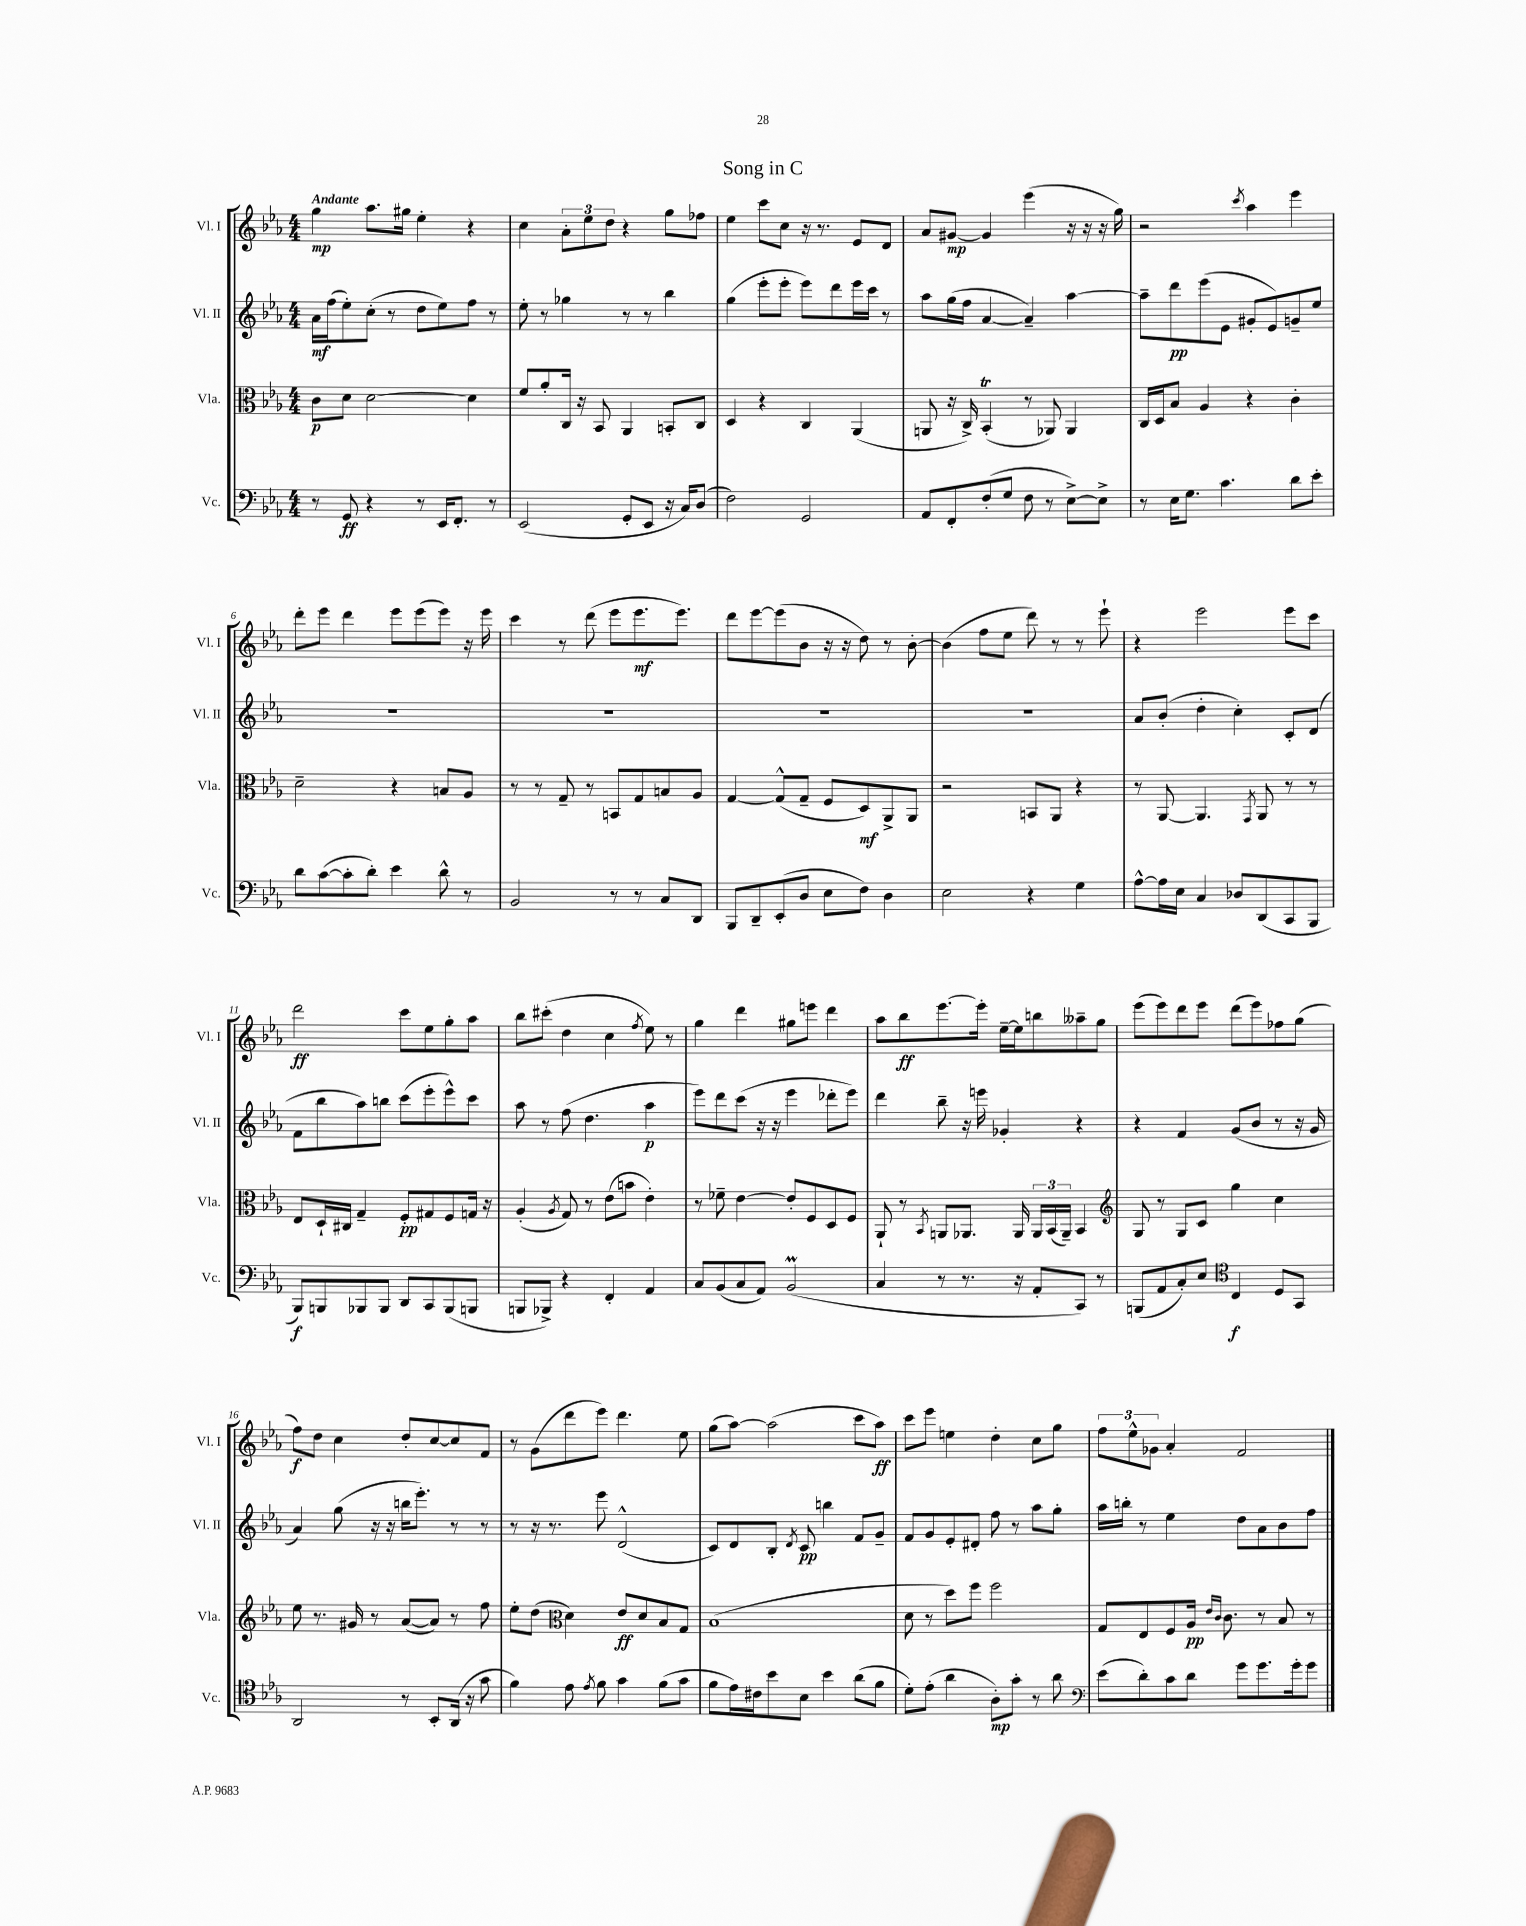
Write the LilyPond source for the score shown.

\header { title = "Song in C" }
<<
\new StaffGroup <<
\new Staff = "s0" \with { instrumentName = "Vl. I" shortInstrumentName = "Vl. I" } {
    \clef treble \key ees \major \numericTimeSignature \time 4/4 \tempo "Andante"
    \autoBeamOff g''4\mp aes''8.[ gis''16] ees''4-. r4 |
    c''4 \tuplet 3/2 { aes'8[-. ees''8 d''8] } r4 g''8[ fes''8] |
    ees''4 c'''8[ c''8] r16 r8. ees'8[ d'8] |
    aes'8[ gis'8]~\mp gis'4 ees'''4( r16 r16 r16 g''16) |
    r2 \acciaccatura { c'''8 } aes''4 ees'''4 |
    d'''8[-. ees'''8] d'''4 ees'''8[ ees'''8( ees'''8]) r16 ees'''16 |
    c'''4 r8 d'''8( ees'''8[ ees'''8.\mf ees'''8.]) |
    d'''8[ ees'''8~ ees'''8( bes'8] r16 r16 d''8) r8 bes'8~-. |
    bes'4( f''8[ ees''8] d'''8) r8 r8 ees'''8-! |
    r4 ees'''2 ees'''8[ c'''8] |
    d'''2\ff c'''8[ ees''8 g''8-. aes''8] |
    bes''8[ cis'''8]-.( d''4 c''4 \acciaccatura { f''8 } ees''8) r8 |
    g''4 d'''4 gis''8[ e'''8] d'''4 |
    aes''8[ bes''8\ff ees'''8.~ ees'''16]-. ees''16[~-- ees''16 b''8 aeses''8-- g''8] |
    ees'''8[( ees'''8) d'''8 ees'''8] d'''8[( ees'''8) fes''8 g''8]( |
    f''8[\f) d''8] c''4 d''8[-. c''8~ c''8 f'8] |
    r8 g'8[( d'''8 ees'''8]) d'''4. ees''8 |
    g''8[( aes''8]~) aes''2( c'''8[ aes''8]\ff) |
    c'''8[ ees'''8] e''4 d''4-. c''8[ g''8] |
    \tuplet 3/2 { f''8[ ees''8-^ ges'8] } aes'4-. f'2 \bar "|." |
}
\new Staff = "s1" \with { instrumentName = "Vl. II" shortInstrumentName = "Vl. II" } {
    \clef treble \key ees \major \numericTimeSignature \time 4/4
    \autoBeamOff aes'16[\mf f''16( ees''8-.) c''8]-.( r8 d''8[ ees''8) f''8] r8 |
    ees''8-. r8 ges''4 r8 r8 bes''4 |
    g''4( ees'''8[-. ees'''8]-. ees'''8[) d'''8 ees'''16 c'''16] r8 |
    aes''8[ g''16( f''16] aes'4~ aes'4--) aes''4~ |
    aes''8[-- d'''8\pp ees'''8( ees'8] gis'8[-. ees'8) g'8-- ees''8] |
    R1 |
    R1 |
    R1 |
    R1 |
    aes'8[ bes'8]-.( d''4-. c''4-.) c'8[-. d'8]( |
    f'8[ bes''8 aes''8) b''8] c'''8[( ees'''8-. ees'''8-^) c'''8] |
    aes''8 r8 f''8( d''4. aes''4\p |
    ees'''8[) d'''8 c'''8]( r16 r16 ees'''4 des'''8[-. ees'''8]) |
    d'''4 bes''8-- r16 e'''16 ges'4-. r4 |
    r4 f'4 g'8[( bes'8] r8 r16 g'16 |
    aes'4) g''8( r16 r16 b''16[ ees'''8.]-.) r8 r8 |
    r8 r16 r8. ees'''8 d'2-^( |
    c'8[) d'8 bes8]-. \acciaccatura { d'8 } c'8\pp b''4 f'8[ g'8]-- |
    f'8[ g'8 ees'8-. dis'8]-. f''8 r8 aes''8[ g''8]-. |
    aes''16[ b''16]-. r8 ees''4 d''8[ aes'8 bes'8 f''8] \bar "|." |
}
\new Staff = "s2" \with { instrumentName = "Vla." shortInstrumentName = "Vla." } {
    \clef alto \key ees \major \numericTimeSignature \time 4/4
    \autoBeamOff c'8[\p d'8] d'2~ d'4 |
    f'8[ aes'8-. c16] r16 bes,8 aes,4 b,8[-. c8] |
    d4 r4 c4 aes,4( |
    a,8 r16 c16->) bes,4-.\trill( r8 aes,8) aes,4 |
    c16[ d16 bes8] aes4 r4 c'4-. |
    d'2-- r4 b8[ aes8] |
    r8 r8 g8-- r8 b,8[ g8 b8 aes8] |
    g4~ g8[-^( g8]-- f8[ d8\mf) aes,8-> aes,8] |
    r2 b,8[ aes,8] r4 |
    r8 aes,8~ aes,4. \acciaccatura { g,8 } aes,8 r8 r8 |
    ees8[ d16-! cis16] g4-- f8[-.\pp gis8 f8 g16] r16 |
    aes4-.( \acciaccatura { aes8 } g8) r8 ees'8[( b'8] ees'4-.) |
    r8 fes'8-- ees'4~ ees'8[-. f8 d8 f8] |
    aes,8-! r8 \acciaccatura { bes,8 } a,8[ aes,8.] aes,16 \tuplet 3/2 { aes,16[ bes,16( aes,16]--) } bes,4 |
    \clef treble g8 r8 g8[ c'8] g''4 c''4 |
    ees''8 r8. gis'16 r8 aes'8[~( aes'8]) r8 f''8 |
    ees''8[-. d''8]( \clef alto d'4) ees'8[\ff d'8 bes8 g8] |
    bes1( |
    d'8 r8 d''8[) f''8] f''2 |
    g8[ ees8 f8 aes16]\pp \grace { ees'16[ c'16] } c'8. r8 bes8 r8 \bar "|." |
}
\new Staff = "s3" \with { instrumentName = "Vc." shortInstrumentName = "Vc." } {
    \clef bass \key ees \major \numericTimeSignature \time 4/4
    \autoBeamOff r8 g,8\ff r4 r8 ees,16[ f,8.]-. r8 |
    ees,2( g,8[-. ees,8] r16 c16[) d8]( |
    f2) g,2 |
    aes,8[ f,8-. f8-.( g8] f8 r8 ees8[~->) ees8]-> |
    r8 ees16[ g8.] c'4. d'8[ ees'8]-. |
    d'8[ c'8~( c'8-. d'8]-.) ees'4 d'8-^ r8 |
    bes,2 r8 r8 c8[ d,8] |
    bes,,8[ d,8-- ees,8-.( d8] ees8[ f8]) d4 |
    ees2 r4 g4 |
    aes8[~-^ aes16 ees16] c4 des8[ d,8( c,8 bes,,8] |
    bes,,8[\f) b,,8 bes,,8 bes,,8] d,8[ c,8 bes,,8( b,,8] |
    b,,8[ bes,,8]->) r4 f,4-. aes,4 |
    c8[ bes,8( c8 aes,8]) bes,2\prall( |
    c4 r8 r8. r16 aes,8[-. c,8]) r8 |
    b,,8[( aes,8 c8-.) ees8] \clef tenor c4\f d8[ g,8] |
    aes,2 r8 bes,8[-. aes,16]( r16 g'8 |
    f'4) ees'8 \acciaccatura { ees'8 } f'8 g'4 f'8[( g'8] |
    f'8[ ees'16) cis'16 bes'8 bes8] bes'4 aes'8[( f'8] |
    d'8[-.) ees'8]-.( aes'4 aes8[-.\mp) g'8]-. r8 aes'8 |
    \clef bass ees'8[( d'8-.) c'8 d'8] g'8[ g'8. g'16-. g'8] \bar "|." |
}
>>
>>
